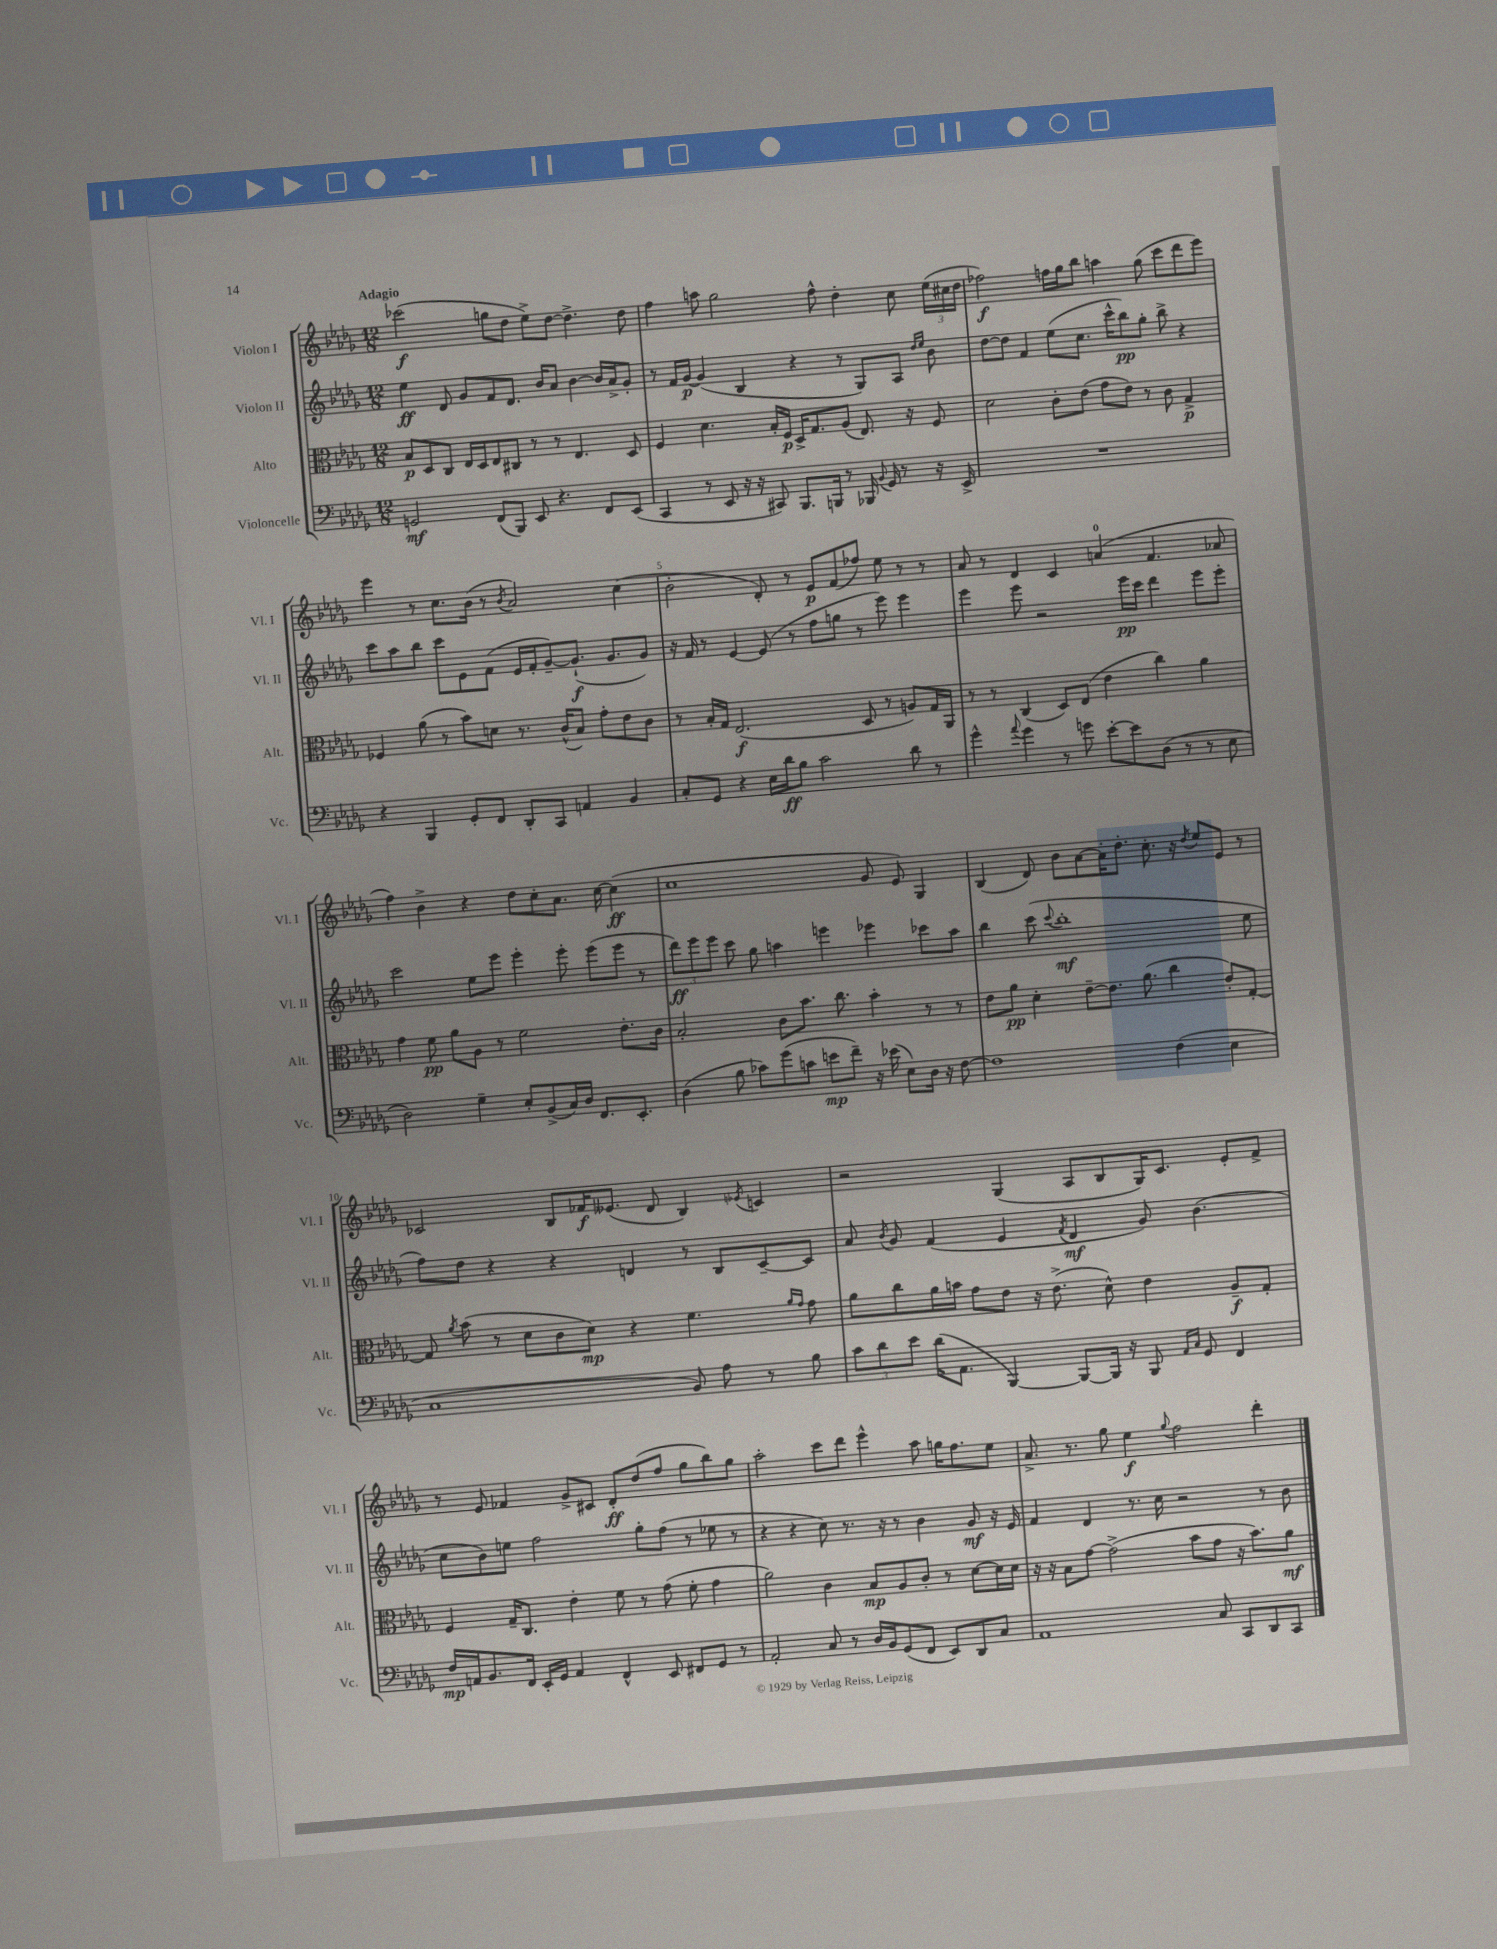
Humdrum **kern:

**kern	**dynam	**kern	**dynam	**kern	**dynam	**kern	**dynam
*part4	*part4	*part3	*part3	*part2	*part2	*part1	*part1
*staff4	*staff4	*staff3	*staff3	*staff2	*staff2	*staff1	*staff1
*I"Violoncelle	*	*I"Alto	*	*I"Violon II	*	*I"Violon I	*
*I'Vc.	*	*I'Alt.	*	*I'Vl. II	*	*I'Vl. I	*
*clefF4	*	*clefC3	*	*clefG2	*	*clefG2	*
*k[b-e-a-d-g-]	*	*k[b-e-a-d-g-]	*	*k[b-e-a-d-g-]	*	*k[b-e-a-d-g-]	*
*M12/8	*	*M12/8	*	*M12/8	*	*M12/8	*
=1	=1	=1	=1	=1	=1	=1	=1
!	!	!	!	!	!	!LO:TX:a:B:t=Adagio	!
2GGn/	mf	8B-/L	p	4ee-\	ff	(2ccc-X\	f
.	.	8D-/	.	.	.	.	.
.	.	8C/J	.	8d-/	.	.	.
.	.	16E-/LL	.	8g-/L	.	.	.
.	.	16D-/J	.	.	.	.	.
(8FF/L	.	8E-/	.	8f/	.	8ggn\L	.
8BBB-/J)	.	8C#X/J	.	8.d-/J	.	8dd-\J	.
8EE-/	.	8r	.	.	.	8ee-^\L)	.
.	.	.	.	16b-/KL	.	.	.
4.r	.	8r	.	8a-/J	.	[8dd-\J	.
.	.	4.E-/	.	[4b-\	.	4.dd-^\]	.
8FF/L	.	.	.	16b-/LL]	.	.	.
.	.	.	.	16a-^/J	.	.	.
(8EE-/J	.	8D-/	.	8g-'/J	.	8dd-\	.
=2	=2	=2	=2	=2	=2	=2	=2
4CC/	.	4F/	.	8r	.	4ff\	.
.	.	.	.	16f/LL	.	.	.
.	.	.	.	[16g-/JJ	p	.	.
8r	.	4.d-\	.	(4g-/]	.	8aan\	.
8EE-/	.	.	.	.	.	2gg-\	.
16r	.	.	.	4B-/	.	.	.
16r	.	.	.	.	.	.	.
8CC#X/)	.	16B-'/LL	.	.	.	.	.
.	.	16F/JJ	p	.	.	.	.
8.BBB-/L	.	16D-^/KL	.	4r	.	.	.
.	.	8.G-/	.	.	.	.	.
.	.	.	.	.	.	8ff^^\	.
16BBBn/Jk	.	.	.	.	.	.	.
8r	.	(8A-/J	.	8r	.	4dd-'\	.
16BBB-X/	.	8.E-/)	.	8G-/L)	.	.	.
8qqBB-/	.	.	.	.	.	.	.
16GG-/	.	.	.	.	.	.	.
8r	.	.	.	8A-/J	.	8cc\	.
.	.	16r	.	.	.	.	.
.	.	.	.	16qqdd-/LL	.	.	.
.	.	.	.	16qqee-/JJ	.	.	.
16r	.	8F/	.	8b-\	.	(24ee-\LL	.
.	.	.	.	.	.	24cc#X\	.
16EE-^/	.	.	.	.	.	.	.
.	.	.	.	.	.	24dd-\JJ	.
=3	=3	=3	=3	=3	=3	=3	=3
1.r	.	2d-\	.	[8dd-\L	.	2ff-X\)	f
.	.	.	.	8dd-\J]	.	.	.
.	.	.	.	4f/	.	.	.
.	.	8c'\L	.	(8ee-\L	.	16ffn\LL	.
.	.	.	.	.	.	16gg-\J	.
.	.	(8e-\J	.	8.cc\J	.	8bb-\J	.
.	.	8g-\L	.	.	.	4aan\	.
.	.	.	.	16ccc^^\KL	.	.	.
.	.	8e-\J)	.	8bb-\)	pp	.	.
.	.	8r	.	8gg-'\J	.	(8gg-\	.
.	.	8c\	.	8bb-^\	.	8ccc\L	.
.	.	4G-^/	p	4r	.	8ddd-\	.
.	.	.	.	.	.	8eee-\J)	.
!!LO:LB:g=z
=4	=4	=4	=4	=4	=4	=4	=4
4r	.	4F-X/	.	8ccc\L	.	4eee-\	.
.	.	.	.	8aa-\	.	.	.
4BBB-/	.	(8a-\	.	8bb-\J	.	8r	.
.	.	8r	.	8ccc\L	.	8.cc\L	.
8GG-'/L	.	8b-\L)	.	8e-\	.	.	.
.	.	.	.	.	.	(16b-\Jk	.
8FF/J	.	8dn\J	.	(8f\J	.	8r	.
.	.	.	.	.	.	8qb-/	.
8DD-'/L	.	8.r	.	16e-/LL	.	2a-/)	.
.	.	.	.	16f'/J	.	.	.
8CC/J	.	.	.	[8g-~/)	.	.	.
.	.	(16c^^/KL	.	.	.	.	.
4AAn/	.	8B-/J)	.	(8.g-`/J]	f	.	.
.	.	8g-'\L	.	.	.	.	.
.	.	.	.	8.g-/L	.	.	.
4BB-/	.	8e-\	.	.	.	(4cc\	.
.	.	8c\J	.	8g-/J)	.	.	.
=5	=5	=5	=5	=5	=5	=5	=5
8C'/L	.	8r	.	16r	.	2b-'\	.
.	.	.	.	16f/	.	.	.
8GG-/J	.	16B-'/LL	.	8r	.	.	.
.	.	16G-/JJ	.	.	.	.	.
4r	.	(2.E-/	f	[4e-/	.	.	.
16E-\LL	.	.	.	(8e-/]	.	8d-'/)	.
16d-\J	ff	.	.	.	.	.	.
8B-\J	.	.	.	8r	.	8r	.
2c\	.	.	.	8ff\L	.	8e-/L	p
.	.	.	.	8ggn\J	.	(8f/	.
.	.	8D-/	.	8r	.	8ff-X/J)	.
.	.	8r	.	8eee-\)	.	8ee-\	.
8d-\	.	8An/L)	.	4eee-\	.	8r	.
8r	.	16G-/L	.	.	.	8r	.
.	.	16AA-/JJ	.	.	.	.	.
=6	=6	=6	=6	=6	=6	=6	=6
4g-^^\	.	8r	.	4eee-\	.	8a-/	.
.	.	8r	.	.	.	8r	.
8qqa-/	.	.	.	.	.	.	.
4g-\	.	(4C/	.	8eee-\	.	4d-/	.
.	.	.	.	2r	.	.	.
8r	.	8D-/L)	.	.	.	4c/	.
8gn\	.	(8E-/J	.	.	.	.	.
[8e-'\L	.	4e-\	.	.	.	(4an/	.
8e-\]	.	.	.	16eee-\LL	pp	.	.
.	.	.	.	16ccc\JJ	.	.	.
(8D-\J	.	4cc\)	.	4ddd-\	.	4.f/	.
8r	.	.	.	.	.	.	.
8r	.	4a-\	.	8eee-\L	.	.	.
8E-\	.	.	.	8eee-'\J	.	8a-X/	.
!!LO:LB:g=z
=7	=7	=7	=7	=7	=7	=7	=7
2D-\)	.	4g-\	.	2ccc\	.	4ff\)	.
.	.	8f\	pp	.	.	4b-^\	.
.	.	8a-\L	.	.	.	.	.
4G-~\	.	8A-\J	.	8ee-\L	.	4r	.
.	.	8r	.	8eee-\J	.	.	.
8E-'/L	.	2f\	.	4eee-'\	.	8dd-\L	.
(8BB-^/	.	.	.	.	.	8cc'\	.
16C/L)	.	.	.	8eee-'\	.	8.a-\J	.
16D-/JJ	.	.	.	.	.	.	.
8.FF/L	.	.	.	(8eee-\L	.	.	.
.	.	.	.	.	.	[16cc\	.
.	.	8.e-'\L	.	8eee-\J	.	(4cc\]	ff
8.EE-'/J	.	.	.	.	.	.	.
.	.	.	.	8r	.	.	.
.	.	16c\Jk	.	.	.	.	.
=8	=8	=8	=8	=8	=8	=8	=8
(4D-\	.	2B-'/	.	12ddd-\L)	ff	1cc	.
.	.	.	.	12eee-\	.	.	.
.	.	.	.	12eee-\J	.	.	.
8B-\	.	.	.	8ccc\	.	.	.
8c-X\L)	.	.	.	8gg-\	.	.	.
(8g-\	.	8c\L	.	4aan\	.	.	.
8cn\J	.	8.b-\J	.	.	.	.	.
8en\L	mp	.	.	4eeen\	.	.	.
.	.	8.cc\	.	.	.	.	.
8f~\J)	.	.	.	.	.	.	.
16r	.	4b-'\	.	4eee-X\	.	8g-/	.
(16e-X\	.	.	.	.	.	.	.
8E-\L)	.	.	.	.	.	8e-/)	.
16D-\Jk	.	8r	.	8ccc-X\L	.	4G-/	.
16r	.	.	.	.	.	.	.
[8F\	.	8r	.	8aa\J	.	.	.
=9	=9	=9	=9	=9	=9	=9	=9
1F]	.	8e-\L	.	4bb-\	.	(4B-/	.
.	.	8a-\J	pp	.	.	.	.
.	.	4d-'\	.	(8ccc\	.	8d-/)	.
.	.	.	.	8qqccc/	.	.	.
.	.	.	.	1bb-'	mf	8b-\L	.
.	.	[8e-~\L	.	.	.	[8a-\	.
.	.	8.e-\J]	.	.	.	16a-'\K]	.
.	.	.	.	.	.	8.dd-'\J	.
.	.	(8.a-\	.	.	.	.	.
.	.	.	.	.	.	8.cc'\	.
(4F\	.	4cc\	.	.	.	.	.
.	.	.	.	.	.	16r	.
.	.	.	.	.	.	8qdd-/	.
.	.	.	.	.	.	8ee-/L	.
4E-\	.	8e-'/L)	.	.	.	8e-/J	.
.	.	[8G-'/J	.	8ee-\	.	8r	.
!!LO:LB:g=z
=10	=10	=10	=10	=10	=10	=10	=10
1C	.	8G-/]	.	8ff\L)	.	2c-X/	.
.	.	8qa-/	.	.	.	.	.
.	.	(8b-\	.	8dd-\J	.	.	.
.	.	8r	.	4r	.	.	.
.	.	8d-\L	.	.	.	.	.
.	.	8c\	.	4r	.	8B-/L	.
.	.	8d-\J)	mp	.	.	16f-X/K	f
.	.	.	.	.	.	(8.e--X/J	.
.	.	4r	.	4dn/	.	.	.
.	.	.	.	.	.	8d-/	.
8BB-/)	.	4.f\	.	8r	.	4B-/)	.
8A-\	.	.	.	8B-/L	.	.	.
.	.	.	.	.	.	8qe-X/	.
8r	.	.	.	[8c~/	.	4cn/	.
.	.	16qqa-/LL	.	.	.	.	.
.	.	16qqg-/JJ	.	.	.	.	.
8B-\	.	8g-\	.	8c/J]	.	.	.
=11	=11	=11	=11	=11	=11	=11	=11
12c\L	.	8a-\L	.	8a-/	.	2r	.
12d-\	.	.	.	.	.	.	.
.	.	.	.	8qb-/	.	.	.
.	.	8cc\	.	8g-/	.	.	.
12e-\J	.	.	.	.	.	.	.
(16d-\KL	.	16a-\L	.	(4f/	.	.	.
8.AA-\J	.	16bn\JJ	.	.	.	.	.
.	.	8g-\L	.	.	.	.	.
[4BBB-/)	.	8e-\J	.	4e-/	.	(4G-/	.
.	.	16r	.	.	.	.	.
.	.	(8.e-^\	.	.	.	.	.
.	.	.	.	8qf/	.	.	.
8BBB-/L_	.	.	.	4d-/	mf	8A-/L	.
16BBB-/Jk]	.	8d-^^\)	.	.	.	8B-/	.
16r	.	.	.	.	.	.	.
8BBB-/	.	4e-\	.	8g-/)	.	16G-/K)	.
.	.	.	.	.	.	8.c/J	.
16qqAA-/LL	.	.	.	.	.	.	.
16qqC/JJ	.	.	.	.	.	.	.
8GG-/	.	.	.	(4.b-\	.	.	.
4FF/	.	8A-~/L	f	.	.	8e-'/L	.
.	.	8G-'/J	.	.	.	8f^/J	.
!!LO:LB:g=z
=12	=12	=12	=12	=12	=12	=12	=12
16F/LL	mp	4F/	.	8cc\L	.	8r	.
16AAn/J	.	.	.	.	.	.	.
8.BB-/	.	.	.	8b-\)	.	8e-/	.
.	.	16G-~/KL	.	8een\J	.	4f-X/	.
16FF/Jk	.	8.C/J	.	.	.	.	.
16EE-'/LL	.	.	.	2ff\	.	.	.
16GG-/JJ	.	.	.	.	.	.	.
4AA/	.	4e-'\	.	.	.	8g-^/L	.
.	.	.	.	.	.	8c#X/J	.
4FF^^/	.	8f\	.	.	.	8d-'/L	ff
.	.	8r	.	8gg-'\L	.	(8dd-/	.
8EE-/	.	(8g-\	.	(8ff\J	.	8ff/J	.
8FF#X/L	.	8f'\	.	8r	.	8gg-\L	.
8GG-/J	.	4g-\	.	8ee-X\	.	8bb-\)	.
8r	.	.	.	8r	.	8gg-\J	.
=13	=13	=13	=13	=13	=13	=13	=13
2AA-'/	.	2a-\)	.	4r	.	2aa-'\	.
.	.	.	.	4r	.	.	.
8C/	.	4c\	.	8cc\)	.	8ccc\L	.
8r	.	.	.	8.r	.	8ddd-\J	.
16D-/LL	.	8B-/L	mp	.	.	4eee-^^\	.
16BB-/J	.	.	.	16r	.	.	.
(8GG-/	.	8A-/	.	8r	.	.	.
8FF/J	.	8c'/J	.	4b-\	.	8aa-\	.
8EE-/L)	.	8r	.	.	.	16ggn\KL	.
.	.	.	.	.	.	8.ff\	.
8DD-/	.	[8d-\L	.	8g-/	mf	.	.
8C/J	.	16d-\L]	.	16r	.	8ee-\J	.
.	.	16d-\JJ	.	16e-/	.	.	.
=14	=14	=14	=14	=14	=14	=14	=14
1AA-	.	16r	.	4f/	.	8.a-^/	.
.	.	16r	.	.	.	.	.
.	.	8B-\L	.	.	.	.	.
.	.	.	.	.	.	8.r	.
.	.	[8g-\J	.	4d-/	.	.	.
.	.	(2g-^\]	.	.	.	8gg-\	.
.	.	.	.	8.r	.	4ee-\	f
.	.	.	.	16cc\	.	.	.
.	.	.	.	.	.	8qqgg-/	.
.	.	.	.	2r	.	2ff\	.
.	.	8b-\L	.	.	.	.	.
8C/	.	8g-\J	.	.	.	.	.
8CC/L	.	16r	.	.	.	.	.
.	.	8.b-\L)	.	.	.	.	.
8DD-/	.	.	.	8r	.	4ddd-'\	.
8CC/J	.	8a-\J	mf	8b-\	.	.	.
==	==	==	==	==	==	==	==
*-	*-	*-	*-	*-	*-	*-	*-
